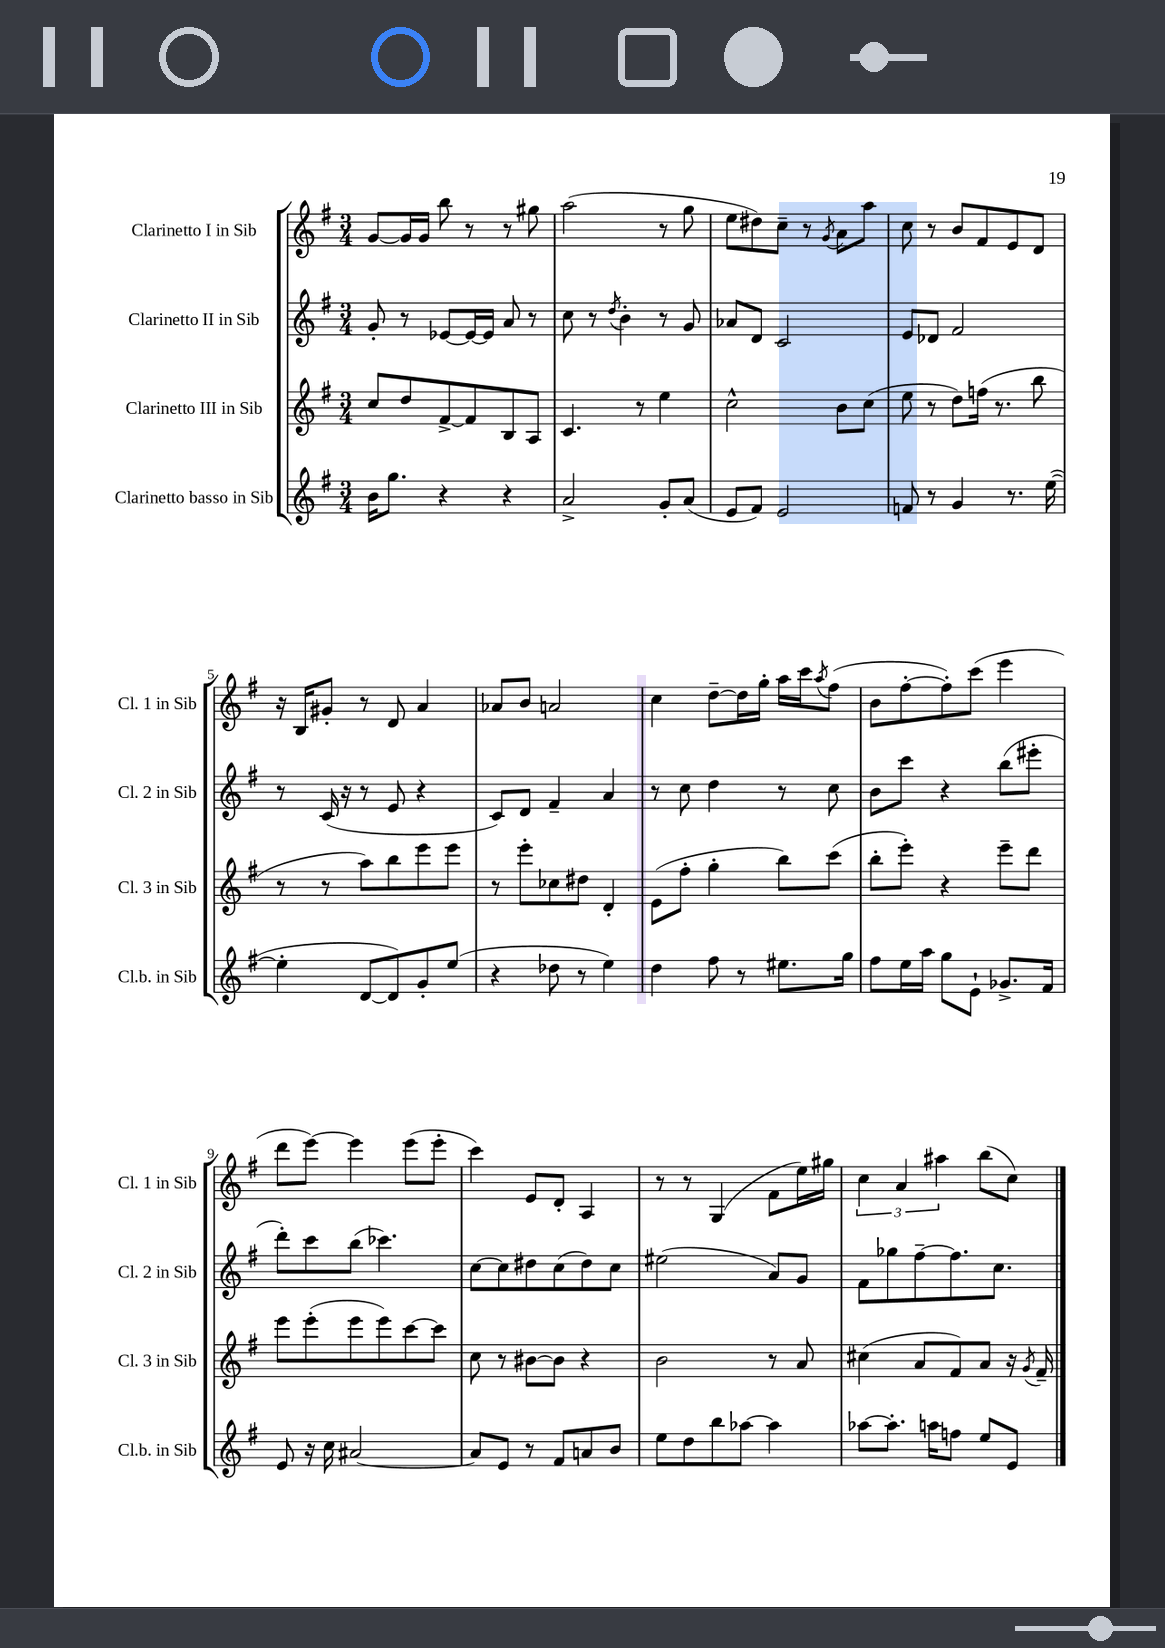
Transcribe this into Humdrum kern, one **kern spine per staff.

**kern	**kern	**kern	**kern
*part4	*part3	*part2	*part1
*staff4	*staff3	*staff2	*staff1
*I"Clarinetto basso in Sib	*I"Clarinetto III in Sib	*I"Clarinetto II in Sib	*I"Clarinetto I in Sib
*I'Cl.b. in Sib	*I'Cl. 3 in Sib	*I'Cl. 2 in Sib	*I'Cl. 1 in Sib
*clefG2	*clefG2	*clefG2	*clefG2
*k[f#]	*k[f#]	*k[f#]	*k[f#]
*M3/4	*M3/4	*M3/4	*M3/4
=1	=1	=1	=1
16b\KL	8cc/L	8g'/	[8g/L
8.gg\J	.	.	.
.	8dd/	8r	16g/L]
.	.	.	16g/JJ
4r	[8f#^/	[8e-X/L	8bb\
.	8f#/]	16e-/L_	8r
.	.	16e-/JJ]	.
4r	8B/	8a/	8r
.	8A/J	8r	8gg#X\
=2	=2	=2	=2
2a^/	4.c/	8cc\	(2aa\
.	.	8r	.
.	.	8qdd/	.
.	.	4b'\	.
.	8r	.	.
8g'/L	4ee\	8r	8r
(8a/J	.	8g/	8gg\
=3	=3	=3	=3
8e/L	2cc^^\	8a-X/L	8ee\L
8f#/J)	.	8d/J	8dd#X\)
2e/	.	2c/	8cc~\J
.	.	.	8r
.	.	.	8qg/
.	8b\L	.	8a\L
.	(8cc\J	.	8aa\J
=4	=4	=4	=4
8fn/	8ee\	8e/L	8cc\
8r	8r	8d-X/J	8r
4g/	8dd\L)	2f#/	8b/L
.	(16ffn\Jk	.	8f#/
.	8.r	.	.
8.r	.	.	8e/
.	8bb\	.	8d/J
([16ee\	.	.	.
!!LO:LB:g=z
=5	=5	=5	=5
4ee'\]	8r	8r	16r
.	.	.	16B/KL
.	8r	(16c/	8g#X'/J
.	.	16r	.
[8d/L	8aa\L)	8r	8r
8d/])	8bb\	8e/	8d/
8g'/	8eee\	4r	4a/
(8ee/J	8eee\J	.	.
=6	=6	=6	=6
4r	8r	8c/L)	8a-X/L
.	8eee'\L	8d/J	8b/J
8dd-X\	8cc-X\	4f#~/	2an/
8r	8dd#X\J	.	.
4ee\)	4d'/	4a/	.
=7	=7	=7	=7
4dd\	(8e\L	8r	4cc\
.	8ff#'\J	8cc\	.
8ff#\	4gg'\	4dd\	[8dd~\L
8r	.	.	16dd\L]
.	.	.	16gg'\JJ
8.ee#X\L	8bb\L)	8r	16aa\LL
.	.	.	16ccc\J
.	.	.	8qaa/
.	(8ccc\J	8cc\	(8ff#\J
16gg\Jk	.	.	.
=8	=8	=8	=8
8ff#\L	8bb'\L	8b\L	8b\L
16ee\L	8eee'\J)	8ccc\J	[8ff#'\
16aa\JJ	.	.	.
8gg\L	4r	4r	8ff#'\])
8e`\J	.	.	(8ccc\J
8.g-X^/L	8eee~\L	(8bb\L	4eee\
.	8ddd\J	8eee#X'\J	.
16f#/Jk	.	.	.
!!LO:LB:g=z
=9	=9	=9	=9
8e/	8eee\L	8ddd'\L)	8ddd\L
16r	(8eee'\	8ccc\	[8eee\J)
16cc\	.	.	.
[2a#X/	8eee\	(8bb\J	4eee\]
.	8eee\)	4.ccc-X\)	.
.	[8ccc\	.	(8eee\L
.	8ccc\J]	.	8eee'\J
=10	=10	=10	=10
8a#/L]	8cc\	[8cc\L	4ccc\)
8e/J	8r	8cc\]	.
8r	[8b#X\L	8dd#X\	8e/L
8f#/L	8b#\J]	(8cc\	8d'/J
8an/	4r	8dd#\)	4A/
8b/J	.	8cc\J	.
=11	=11	=11	=11
8ee\L	2b\	(2ee#X\	8r
8dd\	.	.	8r
8bb\	.	.	(4G/
[8aa-X\J	.	.	.
4aa-\]	8r	8a/L)	8f#\L
.	8a/	8g/J	16ee\L)
.	.	.	16gg#X\JJ
=12	=12	=12	=12
[8aa-X\L	(4cc#X\	8f#\L	6cc\
8.aa-'\J]	.	8gg-X\	.
.	.	.	6a/
.	8a/L	[8ff#~\	.
16aan\KL	.	.	.
.	.	.	6aa#X\
8ffn\J	8f#/)	8.ff#\]	.
8ee/L	8a/J	.	(8bb\L
.	.	8.cc\J	.
8e/J	16r	.	8cc\J)
.	8qg/	.	.
.	16f#~/	.	.
==	==	==	==
*-	*-	*-	*-
